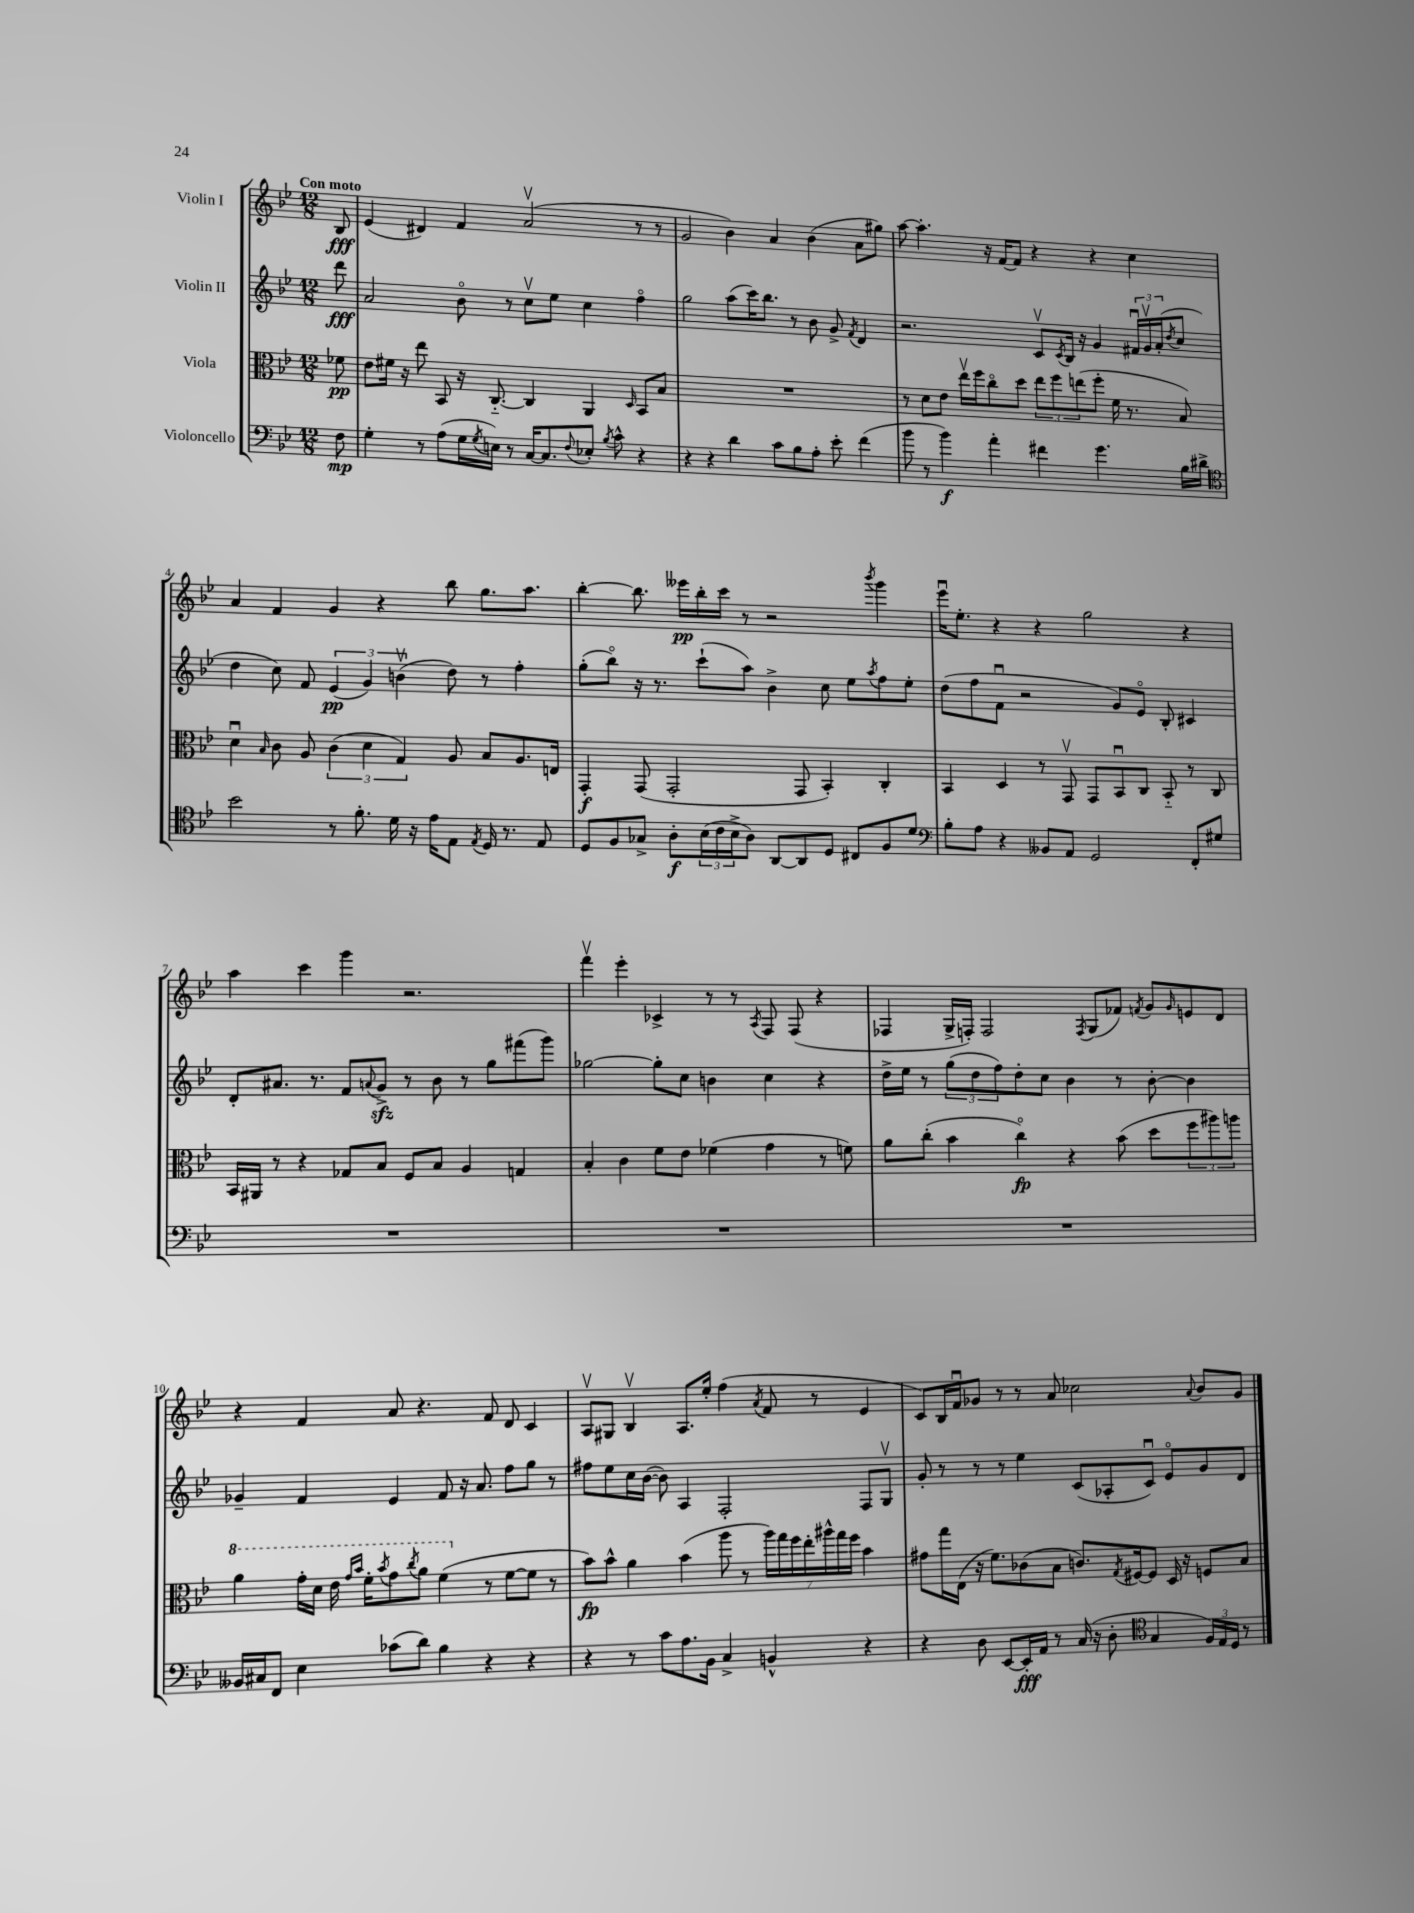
<<
\new StaffGroup <<
\new Staff = "s0" \with { instrumentName = "Violin I" } {
    \clef treble \key bes \major \numericTimeSignature \time 12/8 \partial 8 \tempo "Con moto"
    bes8\fff |
    ees'4( dis'4) f'4 a'2\upbow( r8 r8 |
    g'2 bes'4) a'4 bes'4( a'8 gis''8) |
    a''8~ a''4.-. r16 f'16~ f'8 r4 r4 c''4 |
    a'4 f'4 g'4 r4 bes''8 g''8. a''8. |
    bes''4~-. bes''8. eeses'''16\pp bes''16-. c'''16 r8 r2 \acciaccatura { bes'''8 } g'''4 |
    ees'''16\downbow ees''8.-. r4 r4 g''2 r4 |
    a''4 c'''4 g'''4 r2. |
    f'''4\upbow ees'''4-. ces'4-> r8 r8 \acciaccatura { a8 } f8 f8( r4 |
    fes4 g16-> f16-.) f2 \acciaccatura { f8 } g8( fes'8) \acciaccatura { f'8 } g'8 \grace { g'16 } e'8 d'8 |
    r4 f'4 a'8 r4. f'8 d'8 c'4 |
    a8\upbow gis8 bes4\upbow a8. ees''16-. f''4( \acciaccatura { a'8 } f'8 r8 ees'4 |
    c'8) bes16 f'16\downbow ges'8 r8 r8 a'8 ces''2 \appoggiatura { a'8 } bes'8 ges'8 \bar "|." |
}
\new Staff = "s1" \with { instrumentName = "Violin II" } {
    \clef treble \key bes \major \numericTimeSignature \time 12/8 \partial 8
    d'''8\fff |
    a'2 bes'8\flageolet r8 c''8\upbow ees''8 c''4 f''4\flageolet |
    g''2 a''8( c'''16) bes''8. r8 bes'8 g'8-> \acciaccatura { f'8 } d'4 |
    r2. c'8\upbow \acciaccatura { c'8 } bes16 r16 g'4 \tuplet 3/2 { fis'16\downbow g'16\upbow a'16-.( } \acciaccatura { d''8 } c''8 |
    d''4 c''8) f'8 \tuplet 3/2 { ees'4\pp( g'4) b'4\upbow( } d''8) r8 f''4-. |
    g''8-.( bes''8\flageolet) r16 r8. c'''8-!( a''8) bes'4-> c''8 ees''8 \acciaccatura { a''8 } f''8 ees''8-. |
    d''8( f''8 f'8\downbow r2 g'8) ees'8\flageolet bes8-. cis'4 |
    d'8-. ais'8. r8. f'8 \appoggiatura { a'8 } g'8->\sfz r8 bes'8 r8 g''8 fis'''8( g'''8) |
    ges''2~ ges''8-. c''8 b'4 c''4 r4 |
    d''16-> ees''16 r8 \tuplet 3/2 { g''8( d''8 f''8) } d''8-. c''8 bes'4 r8 bes'8~-. bes'4 |
    ges'4-- f'4 ees'4 f'8 r16 a'8. f''8 g''8 r8 |
    fis''8 ees''8 c''16 bes'16~( bes'8) a4 f2-. f8 g8\upbow |
    g'8-. r8 r8 r8 ees''4 c'8( aes8-. c'8\downbow) ees'8\flageolet g'8 d'8 \bar "|." |
}
\new Staff = "s2" \with { instrumentName = "Viola" } {
    \clef alto \key bes \major \numericTimeSignature \time 12/8 \partial 8
    fes'8\pp |
    ees'8 fis'16 r16 ees''8 bes,8 r16 c8.~-_ c4 a,4 \grace { d16 } bes,8 bes8 |
    R1. |
    r8 d'8 ees'8 ees''16\upbow f''16 c''8\flageolet d''8 \tuplet 3/2 { ees''8 f''8 e''8( } f''8-. f'16 r8. bes8) |
    d'4\downbow \grace { bes16 } c'8 a8 \tuplet 3/2 { c'4( d'4 g4) } a8 bes8 a8. e16 |
    g,4-.\f g,8( g,2-. g,8 bes,4-.) c4-. |
    bes,4 d4 r8 g,8\upbow g,8 bes,8\downbow c8 bes,8-_ r8 c8 |
    bes,16 ais,16 r8 r4 ges8 bes8 f8 bes8 a4 g4 |
    bes4-. c'4 f'8 ees'8 fes'4( g'4 r8 f'8) |
    a'8 c''8-.( bes'4 c''4\flageolet\fp) r4 bes'8( d''8 \tuplet 3/2 { f''8 ais''8) a''8 } |
    \ottava #1 a''4 g''16-. d''16 ees''16 \grace { g''16 bes''16 } f''16-. \acciaccatura { bes''8 } g''8 \acciaccatura { c'''8 } a''8 f''4( \ottava #0 r8 f'8~ f'8 r8 |
    bes'8\fp) bes'8-^ a'4 bes'4( a''8 r8 \tuplet 7/4 { a''16) g''16 f''16 ees''16-. ais''16-^ g''16 f''16 } bes'4 |
    gis'8 g''16 ees16( r16 f'8.) ces'8( bes8 c'8.) \acciaccatura { g8 } fis16~ fis8 d16 r16 f8 bes8 \bar "|." |
}
\new Staff = "s3" \with { instrumentName = "Violoncello" } {
    \clef bass \key bes \major \numericTimeSignature \time 12/8 \partial 8
    f8\mp |
    g4-. r8 a8( g16 \acciaccatura { g8 } e16) r8 c16~ c8. \appoggiatura { f8 } ees8-. \acciaccatura { bes8 } c'8-^ r4 |
    r4 r4 d'4 c'8 bes8 a8-. ees'8-. f'4( |
    bes'8 r8 bes'4\f) a'4-. fis'4 g'4. bes16 dis'16-> |
    \clef tenor bes'2 r8 f'8.-. d'16 r16 ees'16 ees8 \acciaccatura { ees8 } d16 r8. ees8 |
    d8 f8 ges8-> a8-.\f \tuplet 3/2 { bes16( c'16 bes16-> } a8) a,8~ a,8 d8 cis8 f8 d'8 |
    \clef bass bes8-. a8 r4 beses,8 a,8 g,2 f,8-. gis8 |
    R1. |
    R1. |
    R1. |
    beses,16 cis16 f,8 ees4 ces'8( d'8) bes4 r4 r4 |
    r4 r8 c'8 a8. bes,16 c4-> b,4-^ r4 |
    r4 d8 ees,8~ ees,16-.\fff a,16 r8 c16( r16 d8-. \clef tenor g4 \tuplet 3/2 { f16) ees16 d16 } r8 \bar "|." |
}
>>
>>
